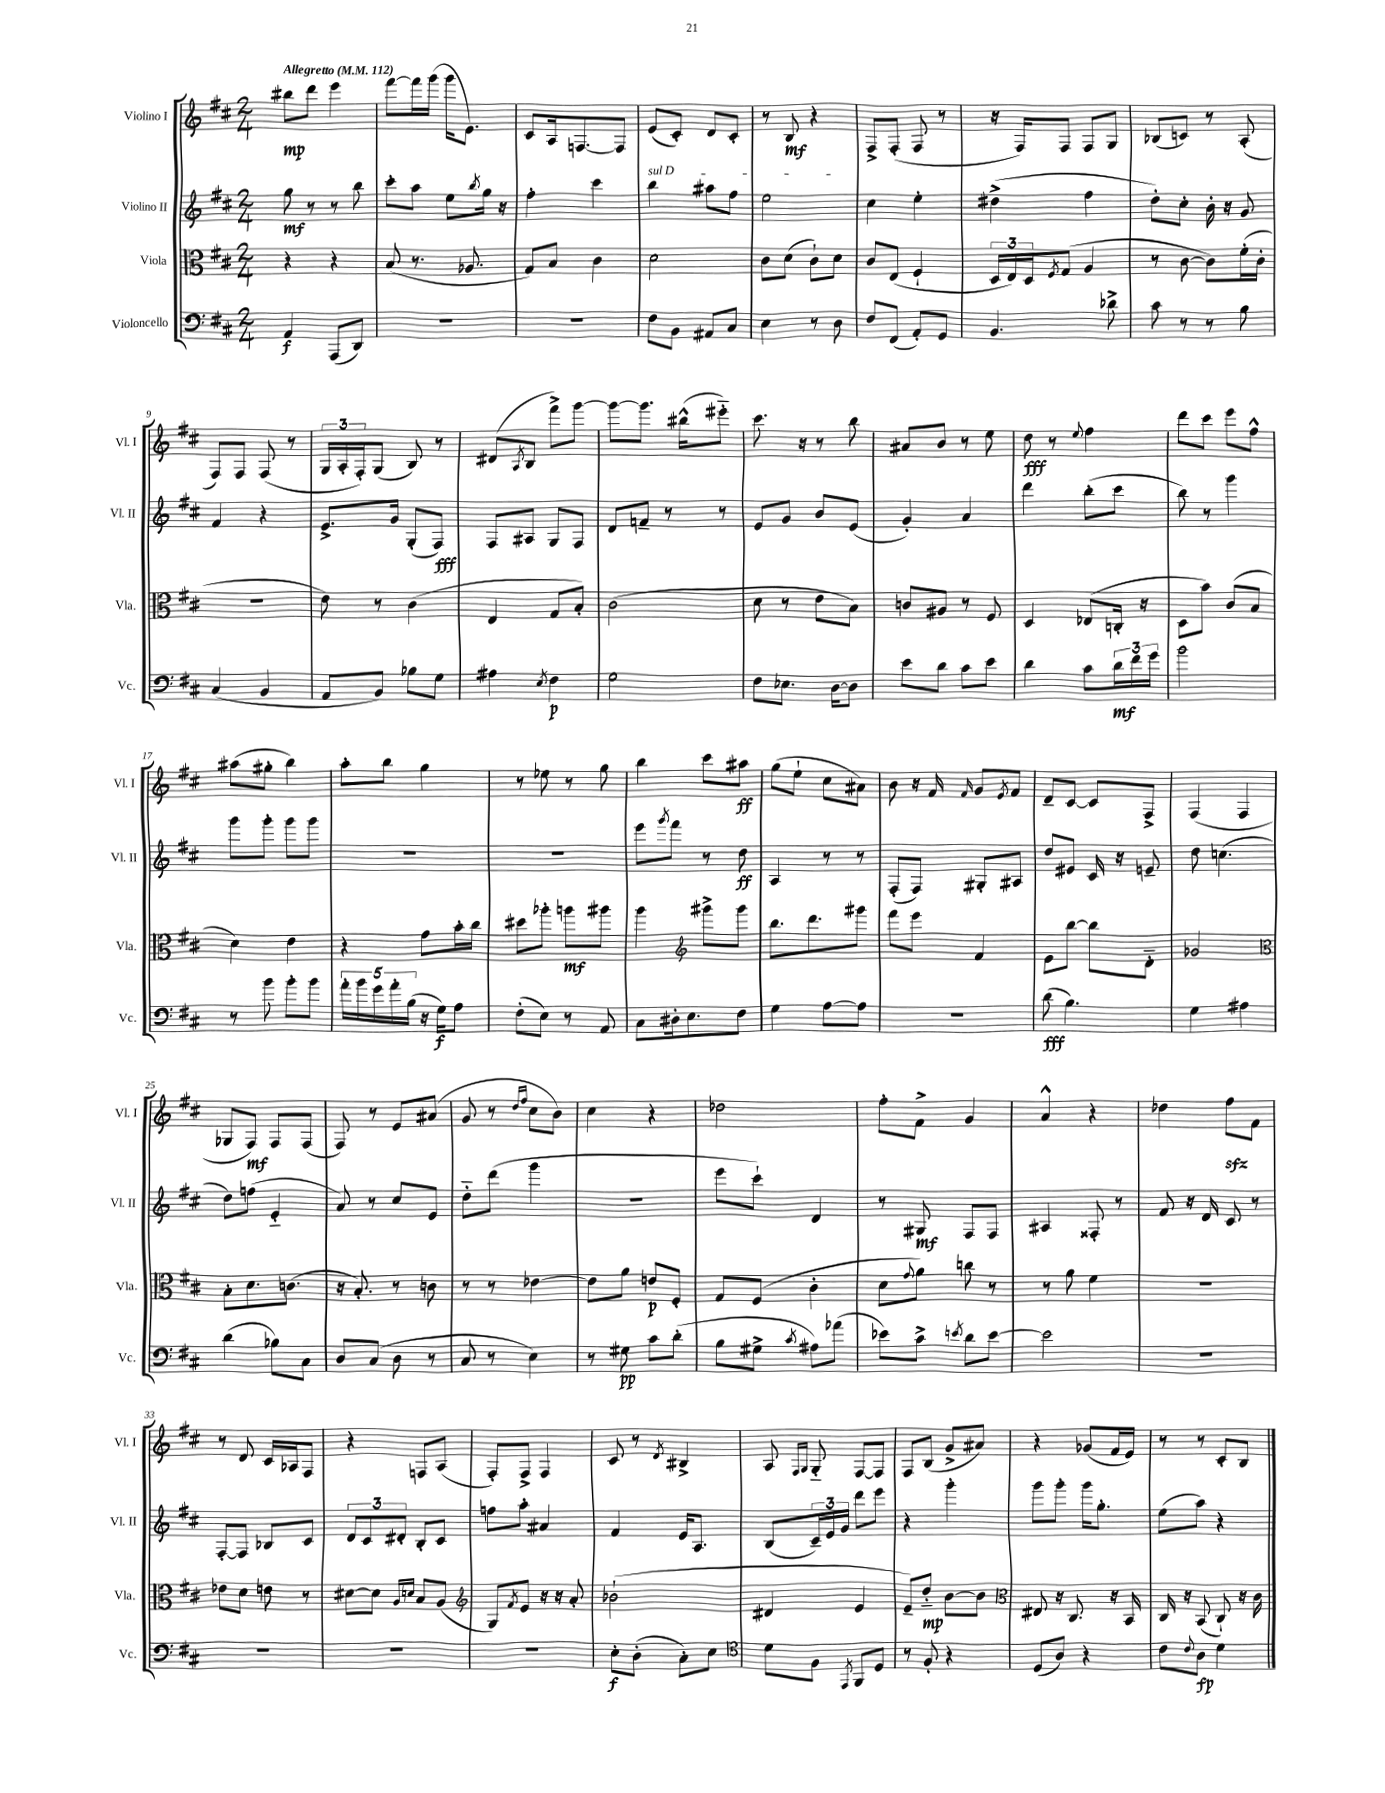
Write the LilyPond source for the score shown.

<<
\new StaffGroup <<
\new Staff = "s0" \with { instrumentName = "Violino I" shortInstrumentName = "Vl. I" } {
    \clef treble \key d \major \numericTimeSignature \time 2/4 \tempo "Allegretto" 4 = 112
    bis''8\mp d'''8 e'''4 |
    fis'''8~ fis'''16 g'''16( g'''16 e'8.) |
    cis'8 a16 f8.~ f8 |
    e'8( cis'8-.) d'8 cis'8-. |
    r8 b8\mf r4 |
    fis8-> fis8-.( fis8 r8 |
    r16 fis16) fis8 fis8 g8 |
    bes8( c'8) r8 a8-.( |
    fis8) fis8 fis8( r8 |
    \tuplet 3/2 { g16 a16-. fis16-.) } g8( b8) r8 |
    dis'8( \acciaccatura { a8 } b8 fis'''8->) g'''8~ |
    g'''8~ g'''8. bis''16-^( eis'''8-_) |
    cis'''8. r16 r8 b''8 |
    ais'8 b'8 r8 e''8 |
    d''8\fff r8 \appoggiatura { e''8 } fis''4 |
    d'''8 cis'''8 e'''8 fis''8-^ |
    ais''8( gis''8-. b''4) |
    a''8-. b''8 g''4 |
    r8 ees''8 r8 g''8 |
    b''4 cis'''8 ais''8\ff |
    g''8( e''8-! cis''8 ais'8) |
    b'8 r16 fis'16 \grace { fis'16 } g'8 \acciaccatura { e'8 } fis'8 |
    d'8-- cis'8~ cis'8 fis8-> |
    fis4( fis4 |
    ges8 fis8\mf) fis8 fis8( |
    fis8) r8 e'8 ais'8( |
    g'8 r8 \grace { d''16 fis''16 } cis''8 b'8) |
    cis''4 r4 |
    des''2 |
    fis''8-. fis'8-> g'4 |
    a'4-^ r4 |
    des''4 fis''8\sfz fis'8 |
    r8 d'8 cis'16 aes16 fis8 |
    r4 f8 a8( |
    fis8-.) fis8-> fis4 |
    cis'8 r8 \acciaccatura { d'8 } bis4-> |
    a8 \grace { fis16 g16 } g8-_ fis8~ fis8 |
    fis8 b8( g'8-> ais'8) |
    r4 ges'8( fis'16 e'16) |
    r8 r8 cis'8-. b8 \bar "|." |
}
\new Staff = "s1" \with { instrumentName = "Violino II" shortInstrumentName = "Vl. II" } {
    \clef treble \key d \major \numericTimeSignature \time 2/4
    g''8\mf r8 r8 b''8 |
    cis'''8-. a''8 e''8 \acciaccatura { b''8 } g''16 r16 |
    fis''4-. cis'''4 |
    \once \override TextSpanner.bound-details.left.text = \markup { \italic "sul D" } b''4\startTextSpan ais''8 fis''8 |
    e''2\stopTextSpan |
    cis''4 e''4-. |
    dis''4->( fis''4 |
    d''8-.) cis''8-. b'16-. r16 g'8 |
    fis'4 r4 |
    e'8.-> g'16 g8-.( fis8\fff) |
    fis8 ais8 g8 fis8 |
    d'8 f'8-- r8 r8 |
    e'8 g'8 b'8 e'8( |
    g'4-.) a'4 |
    d'''4 b''8-.( cis'''8 |
    b''8) r8 g'''4 |
    g'''8 g'''8-. g'''8 g'''8 |
    R2 |
    R2 |
    e'''8 \acciaccatura { g'''8 } fis'''8 r8 d''8\ff |
    a4 r8 r8 |
    fis8-.( fis8) gis8-. ais8 |
    d''8 eis'8 cis'16 r16 e'8-- |
    d''8 c''4.( |
    d''8) f''8( e'4-_ |
    a'8) r8 cis''8 e'8 |
    d''8-_ d'''8( g'''4 |
    r2 |
    e'''8 cis'''8-!) d'4 |
    r8 gis8\mf fis8 fis8 |
    ais4 fisis8-. r8 |
    fis'8 r16 d'16 cis'8 r8 |
    fis8~-. fis8 bes8 cis'8 |
    \tuplet 3/2 { d'8 cis'8 dis'8-. } b8-. cis'8 |
    f''8 a''8-. ais'4 |
    fis'4 e'16 a8. |
    b8( \tuplet 3/2 { cis'16--) e'16 g'16 } d'''8 e'''8 |
    r4 g'''4-. |
    g'''8 g'''8-. g'''16 g''8.-. |
    e''8( a''8) r4 \bar "|." |
}
\new Staff = "s2" \with { instrumentName = "Viola" shortInstrumentName = "Vla." } {
    \clef alto \key d \major \numericTimeSignature \time 2/4
    r4 r4 |
    b8( r8. aes8. |
    g8) b8 cis'4 |
    d'2 |
    cis'8 d'8( cis'8-!) d'8 |
    cis'8 e8( fis4-! |
    \tuplet 3/2 { d16 e16) d16 } \acciaccatura { fis8 } g8( a4 |
    r8 cis'8~ cis'8) fis'16-.( cis'16-. |
    R2 |
    e'8) r8 cis'4( |
    e4 g8 b8-.) |
    cis'2( |
    d'8 r8 e'8 b8) |
    c'8 ais8 r8 fis8 |
    d4 ees8( c16-. r16 |
    d8 b'8) cis'8( b8 |
    d'4) e'4 |
    r4 g'8 b'16-. cis''16 |
    dis''8 aes''8-. a''8\mf ais''8 |
    a''4 \clef treble gis'''8-> gis'''8 |
    b''8. d'''8. gis'''8 |
    fis'''8 e'''8 fis'4 |
    e'8 b''8~ b''8 d'8-_ |
    ges'2 |
    \clef alto b8-. d'8. c'8.( |
    r16 b8.-.) r8 c'8 |
    r8 r8 ees'4~ |
    ees'8 a'8 e'8\p fis8-. |
    g8 fis8( cis'4-. |
    d'8 \appoggiatura { g'8 } a'8) c''8 r8 |
    r8 a'8 fis'4 |
    R2 |
    ees'8 d'8 e'8 r8 |
    dis'8~ dis'8 \grace { a16 d'16 } b8 a8( |
    \clef treble g8) \acciaccatura { fis'8 } e'8 r16 r16 a'8-. |
    bes'2-!( |
    dis'4 e'4 |
    e'8--) d''8-_\mp b'8~ b'8 |
    \clef alto eis8 r16 cis8. r16 b,16 |
    cis16 r16 b,8( cis8-!) r16 cis'16 \bar "|." |
}
\new Staff = "s3" \with { instrumentName = "Violoncello" shortInstrumentName = "Vc." } {
    \clef bass \key d \major \numericTimeSignature \time 2/4
    a,4\f a,,8( d,8) |
    R2 |
    R2 |
    fis8 b,8 ais,8 cis8 |
    e4 r8 d8 |
    fis8 fis,8( a,8-.) g,8 |
    b,4. des'8-> |
    cis'8 r8 r8 b8 |
    cis4( b,4 |
    a,8 b,8) bes8 g8 |
    ais4 \acciaccatura { e8 } fis4\p |
    g2 |
    fis8 ees8. d16~ d8 |
    e'8 d'8 cis'8 e'8 |
    d'4 cis'8 \tuplet 3/2 { d'16\mf fis'16 g'16 } |
    b'2 |
    r8 b'8 b'8-. b'8 |
    \tuplet 5/4 { a'16-. b'16 g'16 a'16-. b16( } r16 g16\f) a8 |
    fis8-.( e8) r8 a,8 |
    cis8 dis16-. e8. fis8 |
    g4 a8~ a8 |
    r2 |
    d'8\fff( b4.) |
    g4 ais4 |
    d'4( bes8) cis8 |
    d8 cis8( d8 r8 |
    cis8 r8 e4) |
    r8 gis8\pp cis'8 d'8-.( |
    b8 gis8-> \acciaccatura { cis'8 } ais8) aes'8( |
    ees'8) cis'8-> \acciaccatura { e'8 } d'8 e'8~ |
    e'2 |
    R2 |
    R2 |
    R2 |
    R2 |
    e8-.\f d8-.( cis8-.) e8 |
    \clef tenor d'8 fis8 \acciaccatura { e,8 } fis,8 d8 |
    r8 fis8-. r4 |
    d8( a8) r4 |
    cis'8 \appoggiatura { cis'8 } a8\fp d'4 \bar "|." |
}
>>
>>
